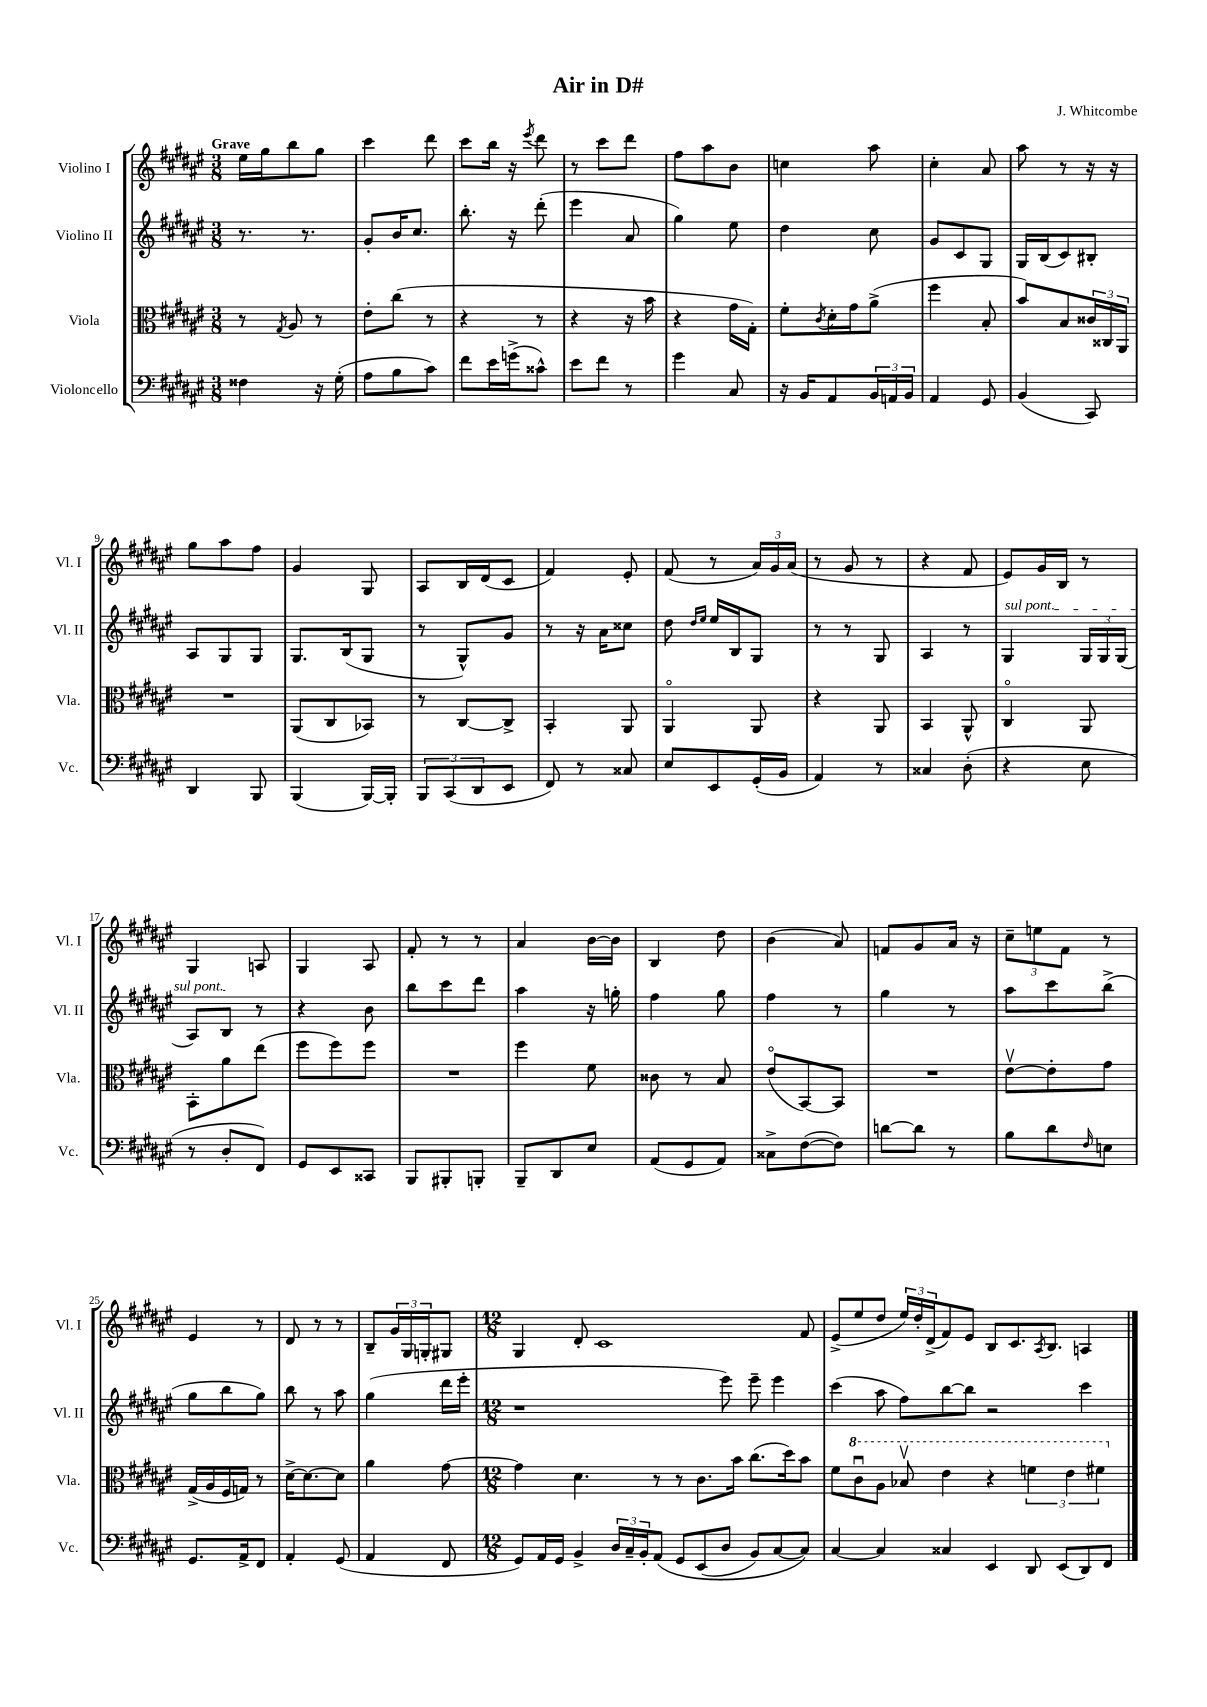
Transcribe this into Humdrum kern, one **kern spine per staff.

**kern	**kern	**kern	**kern
*part4	*part3	*part2	*part1
*staff4	*staff3	*staff2	*staff1
*I"Violoncello	*I"Viola	*I"Violino II	*I"Violino I
*I'Vc.	*I'Vla.	*I'Vl. II	*I'Vl. I
*clefF4	*clefC3	*clefG2	*clefG2
*k[f#c#g#d#a#e#]	*k[f#c#g#d#a#e#]	*k[f#c#g#d#a#e#]	*k[f#c#g#d#a#e#]
*M3/8	*M3/8	*M3/8	*M3/8
=1	=1	=1	=1
!	!	!	!LO:TX:a:B:t=Grave
4F##X\	8r	8.r	16ee#\LL
.	.	.	16gg#\J
.	8qG#/	.	.
.	8A#/	.	8bb\
.	.	8.r	.
16r	8r	.	8gg#\J
(16G#'\	.	.	.
=2	=2	=2	=2
8A#\L	8e#'\L	8g#'/L	4ccc#\
8B\	(8cc#\J	16b/K	.
.	.	8.cc#/J	.
8c#\J)	8r	.	8ddd#\
=3	=3	=3	=3
8f#\L	4r	8.bb'\	8ccc#\L
16e#\L	.	.	16bb\Jk
(16gn^\J	.	16r	16r
.	.	.	8qeee#/
8c##X^^\J)	8r	(8ddd#'\	8ddd#\
=4	=4	=4	=4
8e#\L	4r	4eee#\	8r
8f#\J	.	.	8ccc#\L
8r	16r	8a#/	8ddd#\J
.	16b\	.	.
=5	=5	=5	=5
4g#\	4r	4gg#\)	8ff#\L
.	.	.	8aa#\
8C#/	16g#\LL	8ee#\	8b\J
.	16G#'\JJ)	.	.
=6	=6	=6	=6
16r	8f#'\L	4dd#\	4ccn\
16BB/KL	.	.	.
.	8qc#/	.	.
8AA#/	16d#'\L	.	.
.	16g#\J	.	.
24BB/L	(8a#^\J	8cc#\	8aa#\
24AAn/	.	.	.
24BB/JJ	.	.	.
=7	=7	=7	=7
4AA#/	4ff#\	8g#/L	4cc#'\
.	.	8c#/	.
8GG#/	8B'/	8G#/J	8a#/
=8	=8	=8	=8
(4BB/	8b/L)	16G#/LL	8aa#\
.	.	(16B/J	.
.	8B/	8c#/)	8r
8CC#/)	24c##X/L	8B#X'/J	16r
.	24C##X/	.	.
.	.	.	16r
.	24AA#/JJ	.	.
!!LO:LB:g=z
=9	=9	=9	=9
4DD#/	4.r	8A#/L	8gg#\L
.	.	8G#/	8aa#\
8BBB/	.	8G#/J	8ff#\J
=10	=10	=10	=10
(4BBB/	(8AA#/L	8.G#/L	4g#/
.	8C#/	.	.
.	.	(16B/k	.
[16BBB/LL)	8BB-X/J)	8G#/J	8G#/
16BBB'/JJ]	.	.	.
=11	=11	=11	=11
12BBB/L	8r	8r	8A#/L
(12CC#/	.	.	.
.	[8C#/L	8G#^^/L)	16B/L
12DD#/	.	.	.
.	.	.	(16d#/J
8EE#/J	8C#^/J]	8g#/J	8c#/J
=12	=12	=12	=12
8FF#/)	4BB'/	8r	4f#/)
8r	.	16r	.
.	.	16a#\KL	.
8C##X/	8AA#/	8cc##X\J	8e#'/
=13	=13	=13	=13
8E#/L	4AA#/	8dd#\	(8f#/
.	.	16qqdd#/LL	.
.	.	16qqee#/JJ	.
8EE#/	.	16ee#/LL	8r
.	.	16B/J	.
(16GG#'/L	8AA#/	8G#/J	24a#/LL)
.	.	.	24g#/
16BB/JJ	.	.	.
.	.	.	(24a#/JJ
=14	=14	=14	=14
4AA#/)	4r	8r	8r
.	.	8r	8g#/
8r	8AA#/	8G#/	8r
=15	=15	=15	=15
4C##X/	4BB/	4A#/	4r
(8D#'\	8AA#^^/	8r	8f#/
=16	=16	=16	=16
!	!	!LO:TX:a:i:t=sul pont.	!
4r	4C#/	4G#/	8e#/L)
.	.	.	16g#/L
.	.	.	16B/JJ
8E#\	8AA#/	24G#/LL	8r
.	.	24G#/	.
.	.	(24G#/JJ	.
!!LO:LB:g=z
=17	=17	=17	=17
8r	8BB'\L	8A#/L)	4G#/
8D#'/L	8a#\	8B/J	.
8FF#/J)	(8ee#\J	8r	8An/
=18	=18	=18	=18
8GG#/L	8ff#\L	4r	4G#/
8EE#/	8ff#\)	.	.
8CC##X/J	8ff#\J	8b\	8A#/
=19	=19	=19	=19
8BBB/L	4.r	8bb\L	8f#'/
8BBB#X'/	.	8ccc#\	8r
8BBBn'/J	.	8ddd#\J	8r
=20	=20	=20	=20
8BBB~/L	4ff#\	4aa#\	4a#/
8DD#/	.	.	.
8E#/J	8f#\	16r	[16b\LL
.	.	16ggn'\	16b\JJ]
=21	=21	=21	=21
(8AA#/L	8c##X\	4ff#\	4B/
8GG#/	8r	.	.
8AA#/J)	8B/	8gg#\	8dd#\
=22	=22	=22	=22
8C##X^\L	(8e#/L	4ff#\	(4b\
([8F#\	[8BB/)	.	.
8F#\J])	8BB/J]	8r	8a#/)
=23	=23	=23	=23
[8dn\L	4.r	4gg#\	8fn/L
8d\J]	.	.	8g#/
8r	.	8r	16a#/Jk
.	.	.	16r
=24	=24	=24	=24
8B\L	[8e#v\L	8aa#\L	12cc#~\L
.	.	.	12een\
8d#\	8e#'\]	8ccc#\	.
.	.	.	12f#\J
16qqF#/	.	.	.
8En\J	8g#\J	(8bb^\J	8r
!!LO:LB:g=z
=25	=25	=25	=25
8.GG#/L	(16G#^/LL	8gg#\L	4e#/
.	16A#/	.	.
.	16F#/	8bb\	.
16AA#^/k	16Gn/JJ)	.	.
8FF#/J	8r	8gg#\J)	8r
=26	=26	=26	=26
4AA#'/	[16d#^\KL	8bb\	8d#/
.	8.d#\_	.	.
.	.	8r	8r
(8GG#/	8d#\J]	8aa#\	8r
=27	=27	=27	=27
4AA#/	4a#\	(4gg#\	8B~/L
.	.	.	24g#/L
.	.	.	24G#/
.	.	.	24Gn'/J
8FF#/	[8g#\	16ddd#\LL	8G#X/J
.	.	16eee#'\JJ	.
=28	=28	=28	=28
*M12/8	*M12/8	*M12/8	*M12/8
8GG#/L)	4g#\]	1r	4G#/
16AA#/L	.	.	.
16GG#/JJ	.	.	.
4BB^/	4.d#\	.	8d#'/
.	.	.	1c#
24D#/LL	.	.	.
24C#~/	.	.	.
24BB'/J	.	.	.
(8AA#/J	8r	.	.
8GG#/L	8r	.	.
(8EE#/	8.c#\L	.	.
8D#/J	.	8eee#\)	.
.	16b\Jk	.	.
8BB/L)	(8.cc#\L	8eee#~\	.
[8C#/	.	4eee#\	.
.	16dd#\k)	.	.
8C#/J])	8b\J	.	8f#/
=29	=29	=29	=29
[4C#/	8f#\L	(4ccc#\	(8e#^/L
*	*8va	*	*
.	8cc#u\	.	8ee#/
4C#/]	8a#\J	8aa#\	8dd#/J
.	8b-Xv/	8ff#\L)	24ee#/LL)
.	.	.	24dd#'/
.	.	.	(24d#^/J
4C##X/	4ee#\	[8bb\	8f#/)
.	.	8bb\J]	8e#/J
4EE#/	4r	2r	8B/L
.	.	.	8.c#/
8DD#/	6ffn\	.	.
.	.	.	8qA#/
.	.	.	8.B/J
(8EE#/L	.	.	.
.	6ee#\	.	.
8DD#/)	.	4ccc#\	4An/
.	6ff#X\	.	.
8FF#/J	.	.	.
*	*X8va	*	*
==	==	==	==
*-	*-	*-	*-
